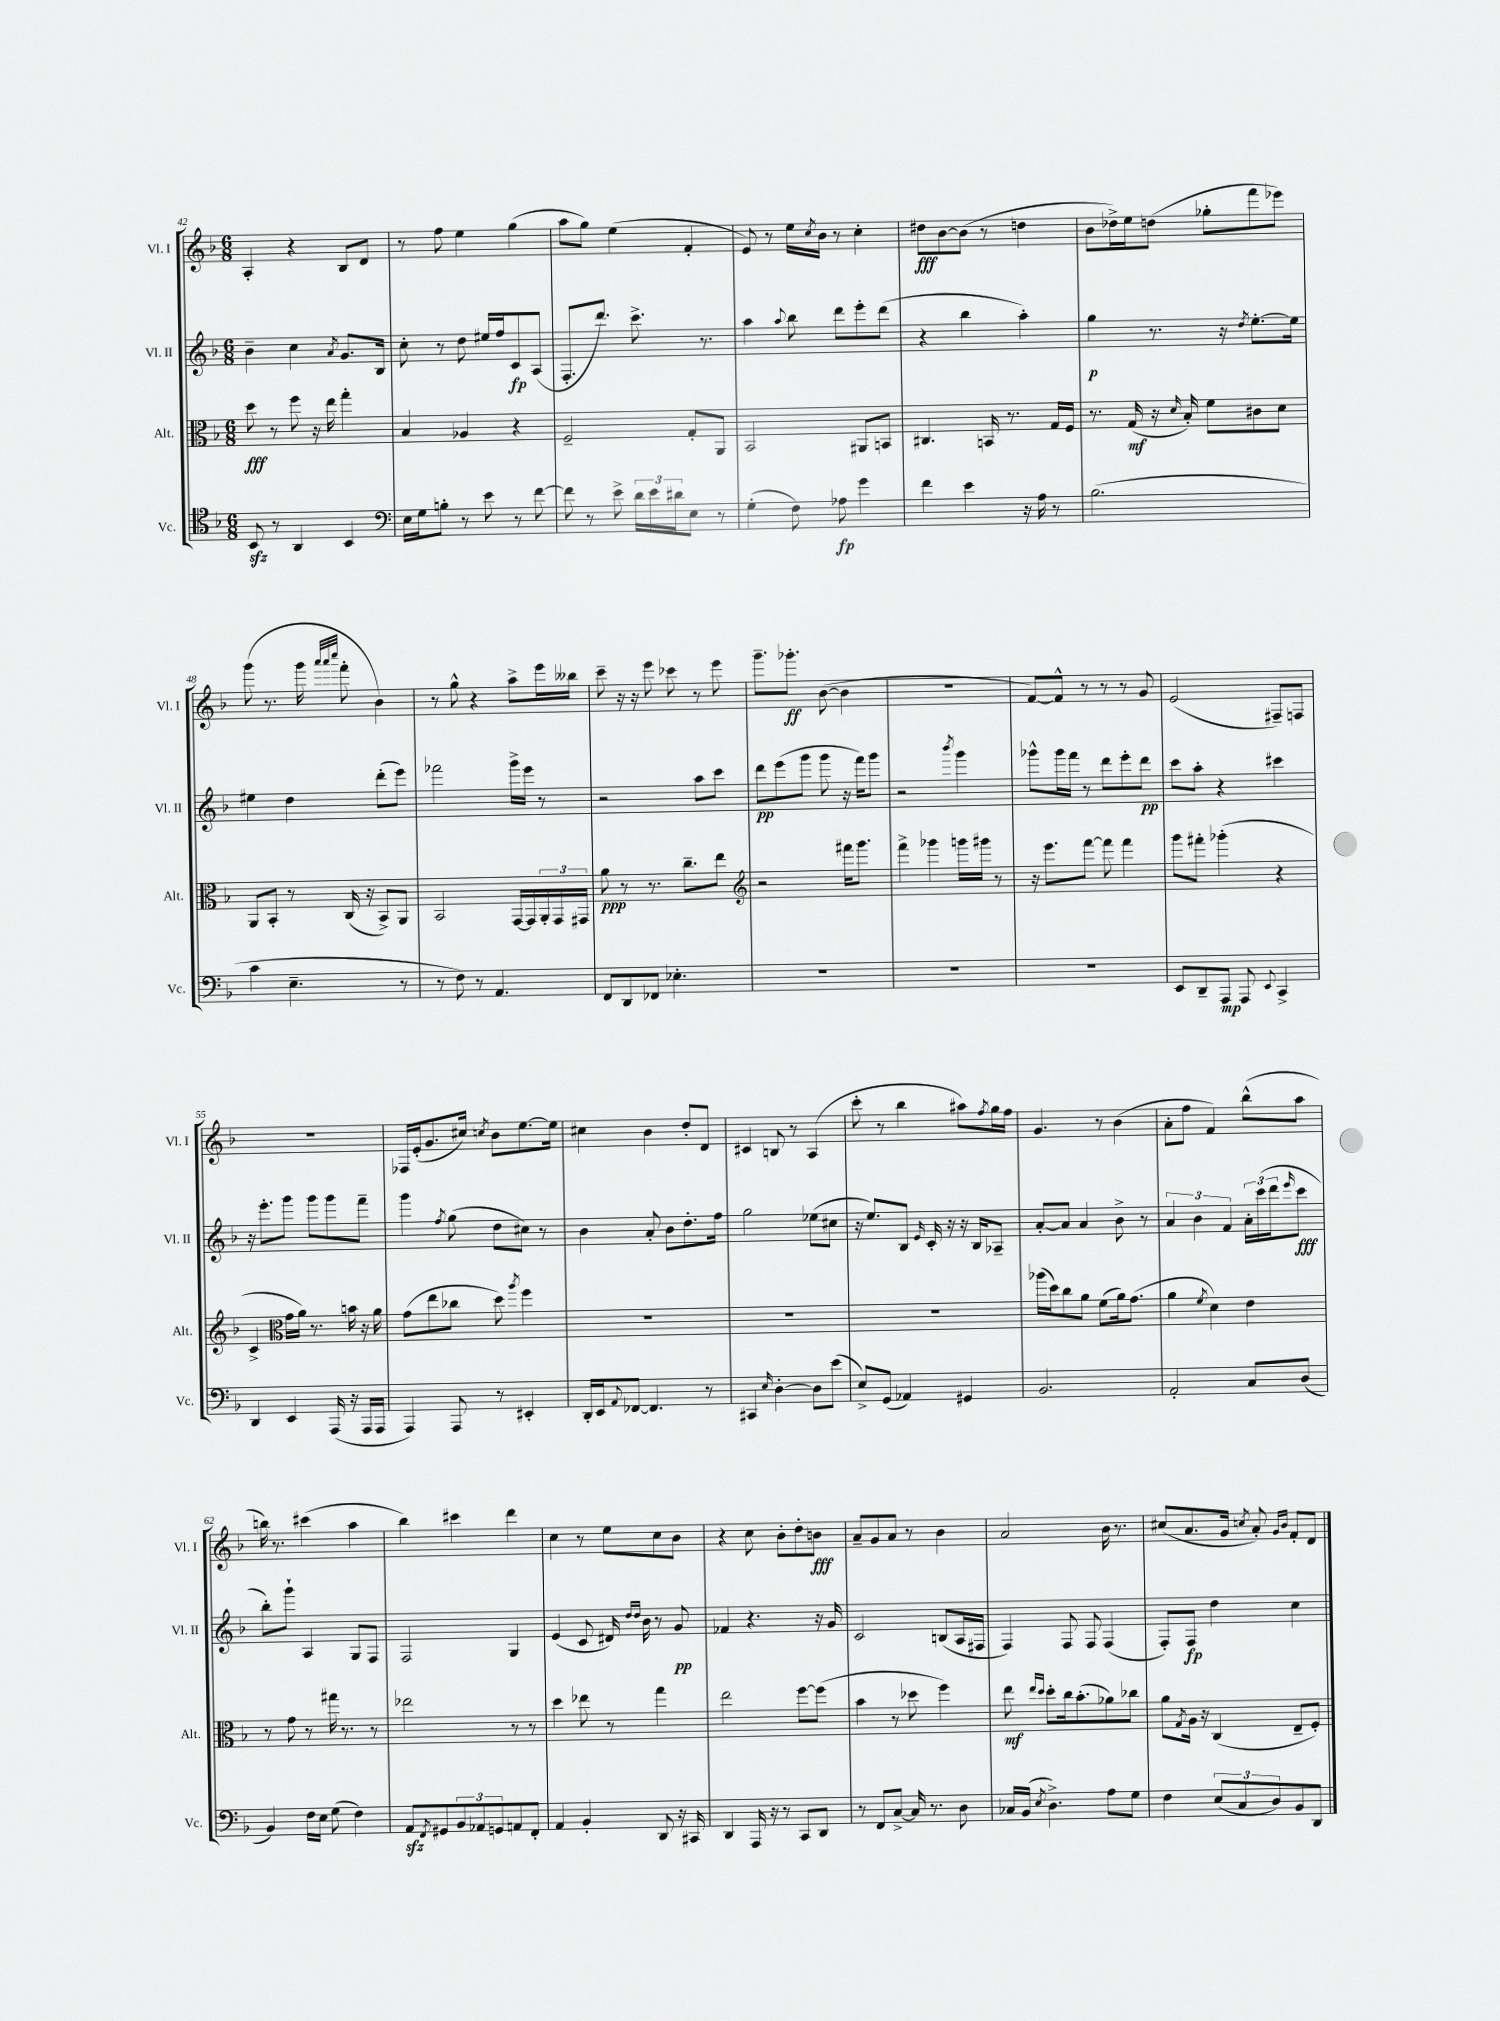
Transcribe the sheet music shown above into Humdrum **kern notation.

**kern	**dynam	**kern	**dynam	**kern	**dynam	**kern	**dynam
*part4	*part4	*part3	*part3	*part2	*part2	*part1	*part1
*staff4	*staff4	*staff3	*staff3	*staff2	*staff2	*staff1	*staff1
*I"Vc.	*	*I"Alt.	*	*I"Vl. II	*	*I"Vl. I	*
*I'Vc.	*	*I'Alt.	*	*I'Vl. II	*	*I'Vl. I	*
*clefC4	*	*clefC3	*	*clefG2	*	*clefG2	*
*k[b-]	*	*k[b-]	*	*k[b-]	*	*k[b-]	*
*M6/8	*	*M6/8	*	*M6/8	*	*M6/8	*
=42	=42	=42	=42	=42	=42	=42	=42
8BB-zz/	.	8dd\	fff	4b-~\	.	4A'/	.
8r	.	8r	.	.	.	.	.
4AA/	.	8ff\	.	4cc\	.	4r	.
.	.	16r	.	.	.	.	.
.	.	16ee\	.	.	.	.	.
.	.	.	.	8qa/	.	.	.
4BB-/	.	4gg'\	.	8.g/L	.	8B-/L	.
.	.	.	.	.	.	8d/J	.
.	.	.	.	16B-/Jk	.	.	.
=43	=43	=43	=43	=43	=43	=43	=43
*clefF4	*	*	*	*	*	*	*
16E\LL	.	4B-/	.	8cc'\	.	8r	.
16G\J	.	.	.	.	.	.	.
8Bn'\J	.	.	.	8r	.	8ff\	.
8r	.	4A-X/	.	8dd\	.	4ee\	.
8e\	.	.	.	16ee#X/LL	.	.	.
.	.	.	.	16ff/J	.	.	.
8r	.	4r	.	8c/	fp	(4gg\	.
[8f\	.	.	.	(8A/J	.	.	.
=44	=44	=44	=44	=44	=44	=44	=44
8f\]	.	2F~/	.	8.F'/L	.	8aa\L	.
8r	.	.	.	.	.	8gg\J)	.
.	.	.	.	8.ddd/J)	.	.	.
8e^\	.	.	.	.	.	(4ee\	.
24d\LL	.	.	.	8.ccc^\	.	.	.
24e\	.	.	.	.	.	.	.
24d#X\J	.	.	.	.	.	.	.
8E\J	.	8G'/L	.	.	.	4f'/	.
.	.	.	.	8.r	.	.	.
8r	.	8AA/J	.	.	.	.	.
=45	=45	=45	=45	=45	=45	=45	=45
(4G'\	.	2BB-/	.	4aa\	.	8e/)	.
.	.	.	.	.	.	8r	.
.	.	.	.	8qqaa/	.	.	.
8F\)	.	.	.	8bb-\	.	16ee\LL	.
.	.	.	.	.	.	8qcc/	.
.	.	.	.	.	.	16b-\JJ	.
8A-X\	fp	.	.	8ddd\L	.	8r	.
4g\	.	8AA#X/L	.	8eee'\	.	4cc'\	.
.	.	8BBn/J	.	(8ddd\J	.	.	.
=46	=46	=46	=46	=46	=46	=46	=46
4f\	.	4.C#X/	.	4r	.	8dd#X\L	fff
.	.	.	.	.	.	[8b-\	.
4e\	.	.	.	4bb-\	.	(8b-\J]	.
.	.	16BBn/	.	.	.	8r	.
.	.	8.r	.	.	.	.	.
16r	.	.	.	4aa'\)	.	4ddn\	.
16A\	.	.	.	.	.	.	.
8r	.	16G/LL	.	.	.	.	.
.	.	16F/JJ	.	.	.	.	.
=47	=47	=47	=47	=47	=47	=47	=47
(2.B-\	.	8.r	.	4gg\	p	8b-\L	.
.	.	.	.	.	.	16dd-X^\L)	.
.	.	(16G/	mf	.	.	16ee\J	.
.	.	16r	.	8.r	.	(8ddn\J	.
.	.	16qqd/	.	.	.	.	.
.	.	16B-'/)	.	.	.	.	.
.	.	8f\L	.	.	.	8gg-X'\L	.
.	.	.	.	16r	.	.	.
.	.	.	.	8qdd/	.	.	.
.	.	8c#X\	.	[8.ee'\L	.	8fff\	.
.	.	8d\J	.	.	.	8eee-X\J)	.
.	.	.	.	16ee\Jk]	.	.	.
!!LO:LB:g=z
=48	=48	=48	=48	=48	=48	=48	=48
4c\	.	8AA/L	.	4ee#X\	.	(8ggg\	.
.	.	8BB-'/J	.	.	.	8.r	.
4.E~\	.	8r	.	4dd\	.	.	.
.	.	.	.	.	.	16ggg\	.
.	.	.	.	.	.	32qqaaa/LLL	.
.	.	.	.	.	.	32qqaaa/	.
.	.	.	.	.	.	32qqcccc/JJJ	.
.	.	(16C/	.	.	.	8fff'\	.
.	.	16r	.	.	.	.	.
.	.	8BB-^/L)	.	(8ddd'\L	.	4b-\)	.
8r	.	8AA/J	.	8eee\J)	.	.	.
=49	=49	=49	=49	=49	=49	=49	=49
8r	.	2BB-/	.	2fff-X\	.	8r	.
8F\)	.	.	.	.	.	8gg^^\	.
8r	.	.	.	.	.	4r	.
4.AA/	.	.	.	.	.	.	.
.	.	[16GG/LL	.	16ggg^\LL	.	8aa^\L	.
.	.	16GG/]	.	16eee\JJ	.	.	.
.	.	24AA'/	.	8r	.	16eee\L	.
.	.	24GG/	.	.	.	.	.
.	.	.	.	.	.	16bb--X\JJ	.
.	.	24GG#X/JJ	.	.	.	.	.
=50	=50	=50	=50	=50	=50	=50	=50
8FF/L	.	8a\	ppp	2r	.	8ccc~\	.
8DD/	.	8r	.	.	.	16r	.
.	.	.	.	.	.	16r	.
8FF-X/J	.	8.r	.	.	.	8eee\	.
4.E-X'\	.	.	.	.	.	8ccc-X\	.
.	.	8.cc~\L	.	.	.	.	.
.	.	.	.	8aa\L	.	8r	.
.	.	8ee\J	.	8ccc\J	.	8eee\	.
=51	=51	=51	=51	=51	=51	=51	=51
*	*	*clefG2	*	*	*	*	*
2.r	.	2r	.	8ddd\L	pp	8.ggg~\L	.
.	.	.	.	(8eee\	.	.	.
.	.	.	.	.	.	8.ggg-X'\J	ff
.	.	.	.	8ggg\J	.	.	.
.	.	.	.	8ggg\	.	([8b-\	.
.	.	16fff#X\KL	.	16r	.	4b-\]	.
.	.	8.ggg\J	.	16fff\KL)	.	.	.
.	.	.	.	8ggg\J	.	.	.
=52	=52	=52	=52	=52	=52	=52	=52
2.r	.	4fff^\	.	2r	.	2.r	.
.	.	4ggg-X\	.	.	.	.	.
.	.	.	.	8qbbb-/	.	.	.
.	.	16gggn\LL	.	4ggg\	.	.	.
.	.	16ggg#X\JJ	.	.	.	.	.
.	.	8r	.	.	.	.	.
=53	=53	=53	=53	=53	=53	=53	=53
2.r	.	16r	.	8ggg-X^^\L	.	[8f/L)	.
.	.	8.eee\L	.	.	.	.	.
.	.	.	.	16ggg-\L	.	8f^^/J]	.
.	.	.	.	16fff\JJ	.	.	.
.	.	[8fff\J	.	8r	.	8r	.
.	.	8fff\]	.	8ddd\L	.	8r	.
.	.	4fff\	.	8eee'\	.	8r	.
.	.	.	.	8ddd\J	pp	8g/	.
=54	=54	=54	=54	=54	=54	=54	=54
8EE/L	.	8ggg\L	.	8ccc\L	.	(2e/	.
8DD~/	.	8fff#X'\J	.	8aa'\J	.	.	.
8AAA/J	mp	(4ggg-X'\	.	4r	.	.	.
8AAA/	.	.	.	.	.	.	.
8qqEE/	.	.	.	.	.	.	.
4CC^/	.	4r	.	4ccc#X\	.	8F#X~/L)	.
.	.	.	.	.	.	8Fn/J	.
!!LO:LB:g=z
=55	=55	=55	=55	=55	=55	=55	=55
4DD/	.	4c^/	.	16r	.	2.r	.
.	.	.	.	8.eee'\L	.	.	.
*	*	*clefC3	*	*	*	*	*
4EE/	.	16g\LL	.	8ggg\J	.	.	.
.	.	16a\JJ)	.	.	.	.	.
.	.	8.r	.	8ggg\L	.	.	.
(16AAA/	.	.	.	8ggg\	.	.	.
16r	.	16bn\	.	.	.	.	.
16AAA/LL	.	16r	.	8fff~\J	.	.	.
16AAA/JJ	.	16a\	.	.	.	.	.
=56	=56	=56	=56	=56	=56	=56	=56
4AAA/)	.	(8g\L	.	4ggg\	.	16F-X/LL	.
.	.	.	.	.	.	(16e'/J	.
.	.	8ee\	.	.	.	8.g/	.
.	.	.	.	8qff/	.	.	.
8AAA/	.	8cc-X\J	.	(8gg\	.	.	.
.	.	.	.	.	.	16cc#X/Jk)	.
.	.	.	.	.	.	8qccn/	.
8r	.	8dd\)	.	8dd\L	.	8b-\L	.
.	.	8qaa/	.	.	.	.	.
4EE#X'/	.	4ff\	.	8cc#X\J)	.	[8.ee\	.
.	.	.	.	8r	.	.	.
.	.	.	.	.	.	16ee\Jk]	.
=57	=57	=57	=57	=57	=57	=57	=57
16DD'/LL	.	2.r	.	4b-\	.	4cc#X\	.
16EE/J	.	.	.	.	.	.	.
8qqAA/	.	.	.	.	.	.	.
[8FF-X/J	.	.	.	.	.	.	.
4.FF-/]	.	.	.	8a'/	.	4b-\	.
.	.	.	.	8b-\L	.	.	.
.	.	.	.	8.dd'\	.	8dd'/L	.
8r	.	.	.	.	.	8d/J	.
.	.	.	.	16ff\Jk	.	.	.
=58	=58	=58	=58	=58	=58	=58	=58
4CC#X/	.	2.r	.	2gg\	.	4c#X/	.
16qqE/	.	.	.	.	.	.	.
[4D'\	.	.	.	.	.	8Bn/	.
.	.	.	.	.	.	8r	.
8D\L]	.	.	.	(8ee-X\L	.	(4A/	.
(8e\J	.	.	.	8cc#X\J	.	.	.
=59	=59	=59	=59	=59	=59	=59	=59
8E^/L)	.	2.r	.	16r	.	8ccc'\	.
.	.	.	.	8.ee/L)	.	.	.
(8GG/J	.	.	.	.	.	8r	.
4AA-X/)	.	.	.	8B-/J	.	4bb-\	.
.	.	.	.	16qqe/	.	.	.
.	.	.	.	16c'/	.	.	.
.	.	.	.	16r	.	.	.
4GG#X/	.	.	.	16r	.	8aa#X\L)	.
.	.	.	.	16B-/KL	.	.	.
.	.	.	.	.	.	8qff/	.
.	.	.	.	8A-X~/J	.	16gg\L	.
.	.	.	.	.	.	16ff\JJ	.
=60	=60	=60	=60	=60	=60	=60	=60
2.BB-/	.	(16aa-X\LL	.	[8a'/L	.	4.g/	.
.	.	16dd\J)	.	.	.	.	.
.	.	8cc\	.	8a/J]	.	.	.
.	.	8a\J	.	4a/	.	.	.
.	.	(8f\L	.	.	.	8r	.
.	.	16a\k)	.	8b-^\	.	(4b-\	.
.	.	(8.g\J	.	.	.	.	.
.	.	.	.	8r	.	.	.
=61	=61	=61	=61	=61	=61	=61	=61
2AA'/	.	4a\	.	6a/	.	8a'\L	.
.	.	.	.	.	.	8ff\J	.
.	.	.	.	6b-\	.	.	.
.	.	8qf/	.	.	.	.	.
.	.	4d\)	.	.	.	4f/)	.
.	.	.	.	6f/	.	.	.
8C/L	.	4e\	.	24a'\LL	.	(8bb-^^\L	.
.	.	.	.	(24ccc\	.	.	.
.	.	.	.	24ddd\J	.	.	.
.	.	.	.	16qqeee/	.	.	.
(8D/J	.	.	.	8ccc\J	fff	8aa\J	.
!!LO:LB:g=z
=62	=62	=62	=62	=62	=62	=62	=62
4BB-/)	.	8r	.	8bb-'\L)	.	16bbn\)	.
.	.	.	.	.	.	8.r	.
.	.	8g\	.	8ggg`\J	.	.	.
16F\LL	.	8r	.	4A/	.	(4ccc#X\	.
16E\JJ	.	.	.	.	.	.	.
(8G\	.	16gg#X\	.	.	.	.	.
.	.	8.r	.	.	.	.	.
4F\)	.	.	.	8G/L	.	4aa\	.
.	.	8r	.	8F/J	.	.	.
=63	=63	=63	=63	=63	=63	=63	=63
8AAzz/L	.	2ee-X\	.	2F/	.	4bb-\)	.
8qFF/	.	.	.	.	.	.	.
8GG#X/	.	.	.	.	.	.	.
12BB-/	.	.	.	.	.	4ccc#X\	.
12AA-X/	.	.	.	.	.	.	.
12GGn/	.	.	.	.	.	.	.
8AAn/	.	8r	.	4G/	.	4ddd\	.
8FF'/J	.	8r	.	.	.	.	.
=64	=64	=64	=64	=64	=64	=64	=64
4AA/	.	4dd\	.	(4e/	.	4cc\	.
4BB-'/	.	8ee-X\	.	8c/	.	8r	.
.	.	8r	.	16d#X/)	.	8ee\L	.
.	.	.	.	16qqdd/LL	.	.	.
.	.	.	.	16qqdd/JJ	.	.	.
.	.	.	.	16b-\	.	.	.
8DD/	.	4gg\	.	8r	.	8cc\	.
16r	.	.	.	8g/	pp	8b-\J	.
16CC#X/	.	.	.	.	.	.	.
=65	=65	=65	=65	=65	=65	=65	=65
4DD/	.	2ee\	.	4f-X/	.	4r	.
16AAA/	.	.	.	4.r	.	8cc\	.
16r	.	.	.	.	.	.	.
8r	.	.	.	.	.	8b-'\L	.
8CC/L	.	[8ff\L	.	.	.	8dd'\	.
8DD/J	.	(8ff\J]	.	16r	.	8bn\J	fff
.	.	.	.	16g/	.	.	.
=66	=66	=66	=66	=66	=66	=66	=66
8r	.	4b-\	.	2c/	.	8a~/L	.
8FF/L	.	.	.	.	.	8g/	.
[8C^/J	.	8r	.	.	.	8a/J	.
16C/]	.	8dd-X\	.	.	.	8r	.
8.r	.	.	.	.	.	.	.
.	.	4ff\)	.	(8Bn/L	.	4b-\	.
8D\	.	.	.	16A/L	.	.	.
.	.	.	.	16F#X/JJ	.	.	.
=67	=67	=67	=67	=67	=67	=67	=67
16C-X/LL	.	8ee\	mf	4F/)	.	2a/	.
(16BB-/JJ	.	.	.	.	.	.	.
.	.	16qqee/LL	.	.	.	.	.
8qE/	.	16qqdd/JJ	.	.	.	.	.
4.D^\)	.	8dd'\L	.	.	.	.	.
.	.	16cc\k	.	8F/	.	.	.
.	.	(8.b-'\	.	.	.	.	.
.	.	.	.	8F/	.	.	.
8A\L	.	8a-X\)	.	(4F/	.	16b-\	.
.	.	.	.	.	.	8.r	.
8G\J	.	8cc-X\J	.	.	.	.	.
=68	=68	=68	=68	=68	=68	=68	=68
4F\	.	8a\L	.	8F'/L)	.	(8cc#X/L	.
.	.	8qG/	.	.	.	.	.
.	.	16A\Jk	.	8F/J	fp	8.a/	.
.	.	16r	.	.	.	.	.
(12E/L	.	(4C/	.	4dd\	.	.	.
.	.	.	.	.	.	16g/Jk	.
12C/	.	.	.	.	.	.	.
.	.	.	.	.	.	8qccn/	.
.	.	.	.	.	.	8a'/)	.
12D/)	.	.	.	.	.	.	.
.	.	.	.	.	.	16qqg/LL	.
.	.	.	.	.	.	16qqb-/JJ	.
8BB-/	.	8E~/L	.	4cc\	.	8f'/L	.
8DD/J	.	8F'/J)	.	.	.	8d/J	.
==	==	==	==	==	==	==	==
*-	*-	*-	*-	*-	*-	*-	*-
